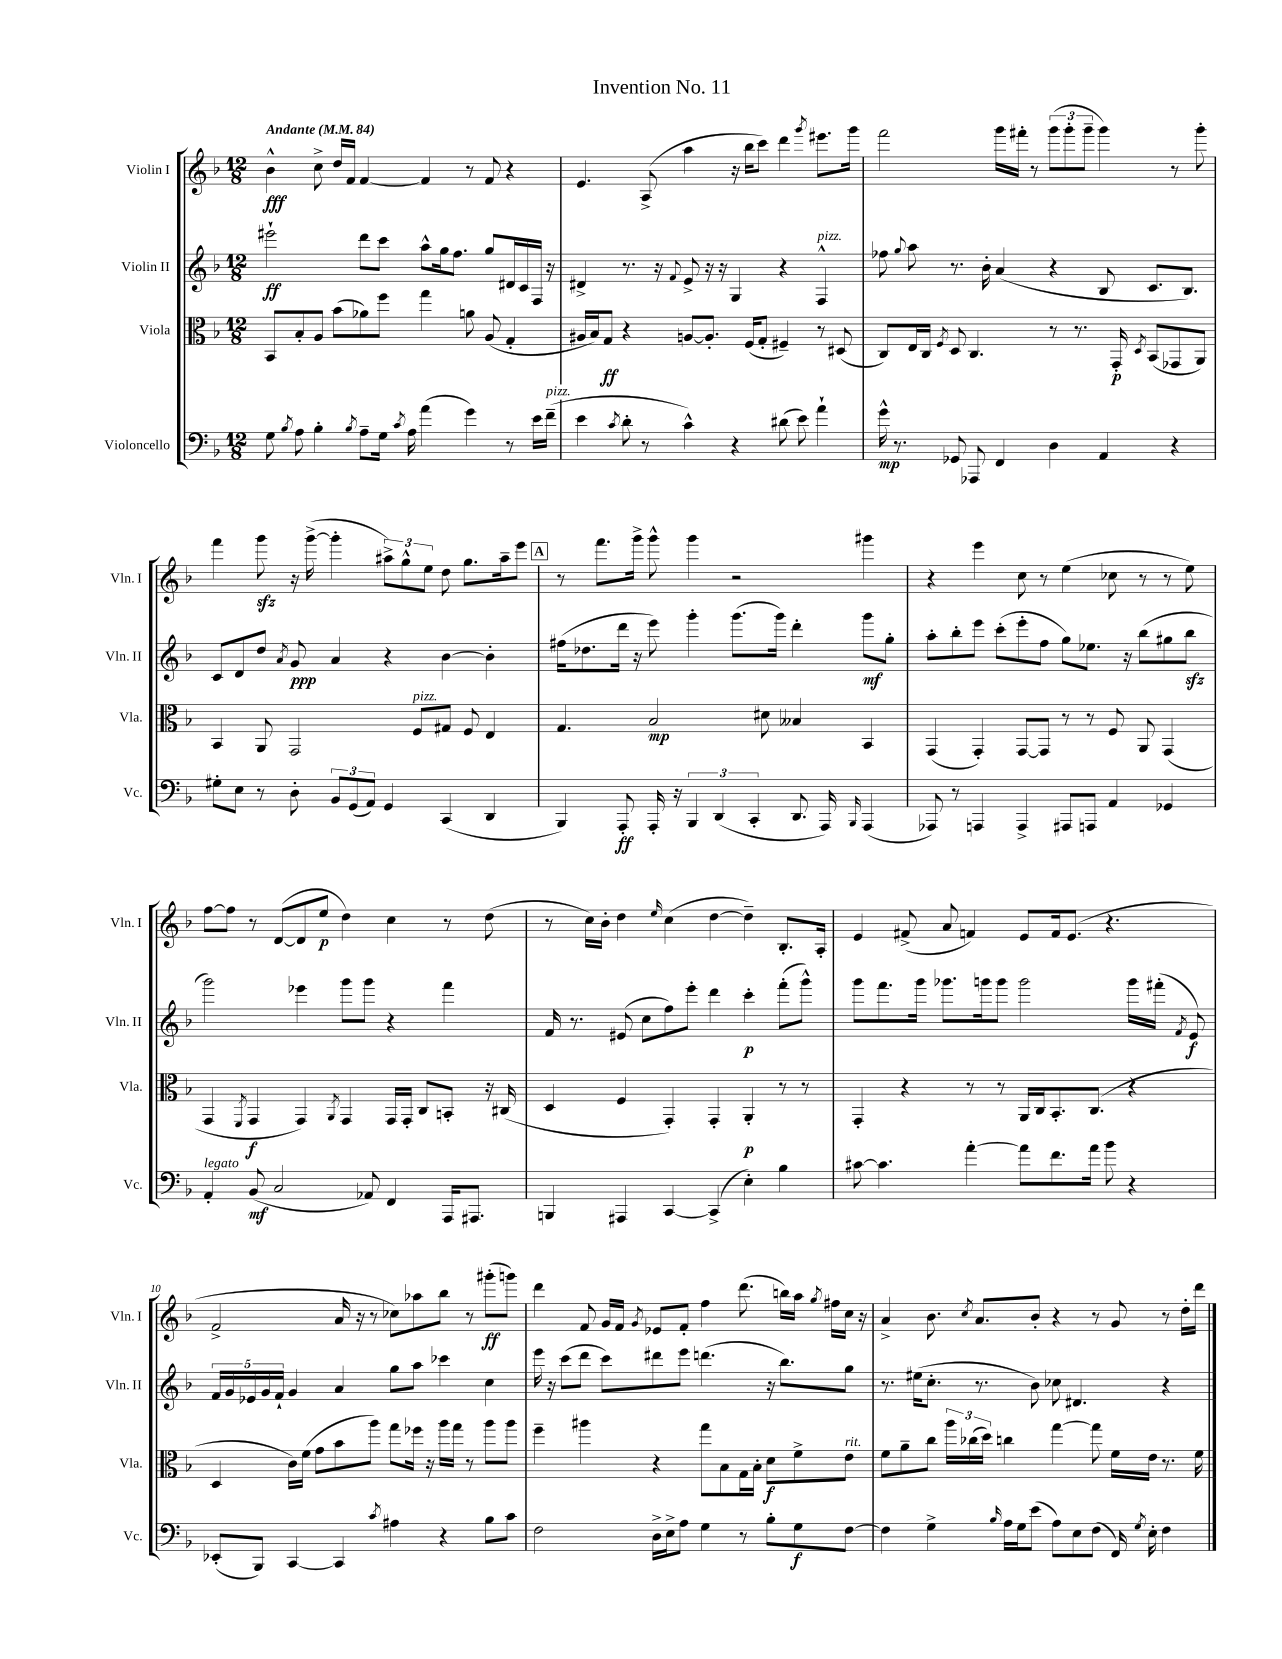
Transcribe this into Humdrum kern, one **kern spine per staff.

**kern	**kern	**kern	**kern
*staff4	*staff3	*staff2	*staff1
*clefF4	*clefC3	*clefG2	*clefG2
*k[b-]	*k[b-]	*k[b-]	*k[b-]
*M12/8	*M12/8	*M12/8	*M12/8
*MM84	*MM84	*MM84	*MM84
8G\	8BB-/L	2eee#`\	4b-^^\
8qB-/	.	.	.
8A\	8B-'/	.	.
4B-'\	8A/J	.	8cc^\
.	(8b-\L	.	16dd/LL
.	.	.	16f/JJ
8qB-/	.	.	.
8A~\L	8a-\)	8ddd\L	[4f/
16G\Jk	8ff\J	8ccc\J	.
8qc/	.	.	.
16A\	.	.	.
(4a\	4gg\	8aa^^\L	4f/]
.	.	16gg\k	.
.	.	8.ff\J	.
4g\)	8a\	.	8r
.	(8A/	8gg/L	8f/
8r	4G'/	16d#/L	4r
.	.	16c/	.
16e\LL	.	16F/JJ	.
(16f~\JJ	.	16r	.
=	=	=	=
4e\	16A#/LL	4d#^/	4.e/
.	16B-/J)	.	.
.	8G/J	.	.
8qc/	.	.	.
8d'\	4r	8.r	.
8r	.	.	(8A^/
.	.	16r	.
.	.	8qqf/	.
4c^^\)	[8A/L	8e^/	4aa\
.	8.A'/]J	16r	.
.	.	16r	.
4r	.	4G/	16r
.	(16F/LK	.	16bb-\LK
.	8G'/J	.	8ccc\J)
(8d#\	4F#~/)	4r	4ddd\
8e\)	.	.	.
.	.	.	8qggg/
4a`\	8r	4F^^/	8.eee#\L
.	(8D#/	.	.
.	.	.	16ggg\Jk
=	=	=	=
16g^^\	8C/L)	8ff-\	2fff\
8.r	.	.	.
.	.	8qqgg/	.
.	16E/L	8aa\	.
.	16C/JJ	.	.
.	8qF/	.	.
8GG-/	8D/	8.r	.
8AAA-/	4.C/	.	.
.	.	16b-'\	.
4FF/	.	(4a/	16ggg\LL
.	.	.	16fff#'\JJ
.	.	.	8r
4D\	8r	4r	(12ggg\L
.	.	.	12ggg'\
.	8.r	.	.
.	.	.	12ggg~\J
4AA/	.	8B-/	4ggg\)
.	16GG'/	.	.
.	8qD/	.	.
.	(8BB-/L	8.c/L	.
4r	8GG-/	.	8r
.	.	8.B-/J)	.
.	8AA/J)	.	8ggg'\
=	=	=	=
8G#'\L	4BB-/	8c/L	4fff\
8E\J	.	8d/	.
8r	8AA/	8dd/J	8ggg\
.	.	8qa/	.
8D'\	2GG/	8g/	16r
.	.	.	([16ggg^\
12BB-/L	.	4a/	4ggg'\]
(12GG/	.	.	.
12AA/J)	.	.	.
4GG/	.	4r	12aa#^\L)
.	.	.	12gg^^\
.	8F/L	.	.
.	.	.	12ee\J
(4CC/	8G#/J	[4b-\	8dd\
.	8F/	.	8.gg\L
4DD/	4E/	4b-'\]	.
.	.	.	16aa#~\k
.	.	.	8eee\J
=	=	=	=
4BBB-/)	4.G/	(16ff#\LK	8r
.	.	8.dd-\	.
.	.	.	8.fff\L
8AAA'/	.	16ddd\Jk	.
.	.	16r	16ggg^\Jk
16AAA'/	2B-/	8eee\)	8ggg^^\
16r	.	.	.
6BBB-/	.	4ggg'\	4ggg\
(6DD/	.	.	.
.	.	(8.ggg\L	2r
6CC'/	.	.	.
.	8d#\	.	.
.	.	16ggg\Jk)	.
8.DD/	4B--/	4ddd'\	.
16AAA/)	.	.	.
16qqBBB-/	.	.	.
(4AAA/	4BB-/	8ggg\L	4ggg#\
.	.	8gg'\J	.
=	=	=	=
8AAA-/)	(4GG/	8aa'\L	4r
8r	.	8bb-'\	.
4AAA/	4GG'/)	8eee\J	4eee\
.	.	(8ccc'\L	.
4AAA^/	[8GG/L	8eee'\	8cc\
.	8GG/]J	8ff\J	8r
8AAA#/L	8r	8gg\L)	(4ee\
8AAA/J	8r	8.ee-\J	.
4AA/	8F/	.	8cc-\
.	.	16r	.
.	8AA/	(8bb-\L	8r
4GG-/	(4GG/	8gg#\	8r
.	.	8bb-\J	8ee\)
=	=	=	=
4AA'/	4GG/	2ggg\)	[8ff\L
.	.	.	8ff\]J
.	8qFF/	.	.
(8BB-/	4GG/	.	8r
2C/	.	.	([8d/L
.	4GG/)	4eee-\	8d/]
.	.	.	8ee/J
.	8qAA/	.	.
.	4GG/	8ggg\L	4dd\)
8AA-/)	.	8ggg\J	.
4FF/	16GG/LL	4r	4cc\
.	16GG'/JJ	.	.
.	8C/L	.	.
16AAA/LK	8BB'/J	4fff\	8r
8.AAA#/J	.	.	.
.	16r	.	(8dd\
.	(16C#/	.	.
=	=	=	=
4BBB/	4D/	16f/	8r
.	.	8.r	.
.	.	.	16cc\LL)
.	.	.	16b-'\JJ
4AAA#/	4F/	(8e#/	4dd\
.	.	8cc\L	.
.	.	.	16qqee/
[4CC/	4GG'/)	8ff\)	(4cc\
.	.	8eee'\J	.
(4CC^/]	4GG'/	4ddd\	[4dd\
4E'\)	4AA'/	4ccc'\	4dd~\])
4B-\	8r	(8fff'\L	8.B-'/L
.	8r	8ggg^^\J)	.
.	.	.	16A'/Jk
=	=	=	=
[8c#\	4GG'/	8ggg\L	4e/
4.c#\]	.	8.fff\	.
.	4r	.	(8f#^/
.	.	16ggg\Jk	.
.	.	8.ggg-\L	8a/
[4a'\	8r	.	4f/)
.	.	16ggg\k	.
.	8r	8ggg\J	.
8a\]L	16AA/LL	2ggg\	8e/L
.	16C/J	.	.
8.f\	8.BB-'/	.	16f/k
.	.	.	(8.e/J
16a\Jk	(8.C/J	.	.
8b-\	.	.	4.r
4r	4r	16ggg\LL	.
.	.	(16fff#'\JJ	.
.	.	8qf/	.
.	.	8e/)	.
=	=	=	=
(8EE-'/L	4D/	20f/LL	2f^/
.	.	20g/	.
.	.	20e-/	.
8BBB-/J)	.	.	.
.	.	20g/	.
.	.	20f`/JJ	.
[4CC/	16c\LL)	4g/	.
.	(16f\JJ	.	.
.	8g\L	.	.
4CC/]	8b-\	4a/	16a/
.	.	.	16r
.	8aa\J)	.	8r
8qc/	.	.	.
4A#\	8gg\L	8gg\L	8cc-\L)
.	16ff-\Jk	8aa\J	8aa-\
.	16r	.	.
4r	16aa\LL	4ccc-\	8bb-\J
.	16gg\JJ	.	.
.	8r	.	8r
8B-\L	8aa\L	4cc\	(8ggg#'\L
8c\J	8aa\J	.	8ggg\J)
=	=	=	=
2F\	4ff~\	16eee\	4ddd\
.	.	16r	.
.	.	(8ccc\L	.
.	4aa#\	8ddd\J	8f/
.	.	8ccc\L)	16g/LL
.	.	.	16f/JJ
.	.	.	8qg/
16D^\LL	4r	8ddd#\	8e-/L
16E^\J	.	.	.
8A\J	.	8eee\J	8f'/J
4G\	8gg\L	(4.ddd\	4ff\
.	8B-\	.	.
8r	16G\L	.	(8.ddd\
.	16B-'\JJ	.	.
8B-'\L	8d\L	16r	.
.	.	8.bb-\L)	16bb\LL)
8G\	8f^\	.	16aa\JJ
.	.	.	8qgg/
.	.	.	16ff#\LL
[8F\J	8e\J	8gg\J	16cc\JJ
.	.	.	16r
=	=	=	=
4F\]	8f\L	8.r	4a^/
.	8a~\	.	.
.	.	(16ee#\LK	.
4G^\	8cc\J	8.cc'\J	8.b-\
.	24aa\LL	.	.
.	(24cc-\	.	.
.	.	.	8qcc/
.	.	8.r	8.a/L
.	24dd\JJ)	.	.
16qqB-/	.	.	.
16A\LL	4cc\	.	.
16G\J	.	.	.
(8e\J	.	8b-\)	8b-'/J
8A\L)	[4gg\	8cc-\	4r
8E\	.	4.d#/	.
(8F\J	8gg\]	.	8r
16FF/)	16f\LL	.	8g/
8qG/	.	.	.
16E'\	16e\JJ	.	.
4F\	8.r	4r	8r
.	.	.	16dd'\LL
.	16f\	.	16ddd\JJ
==	==	==	==
*-	*-	*-	*-
